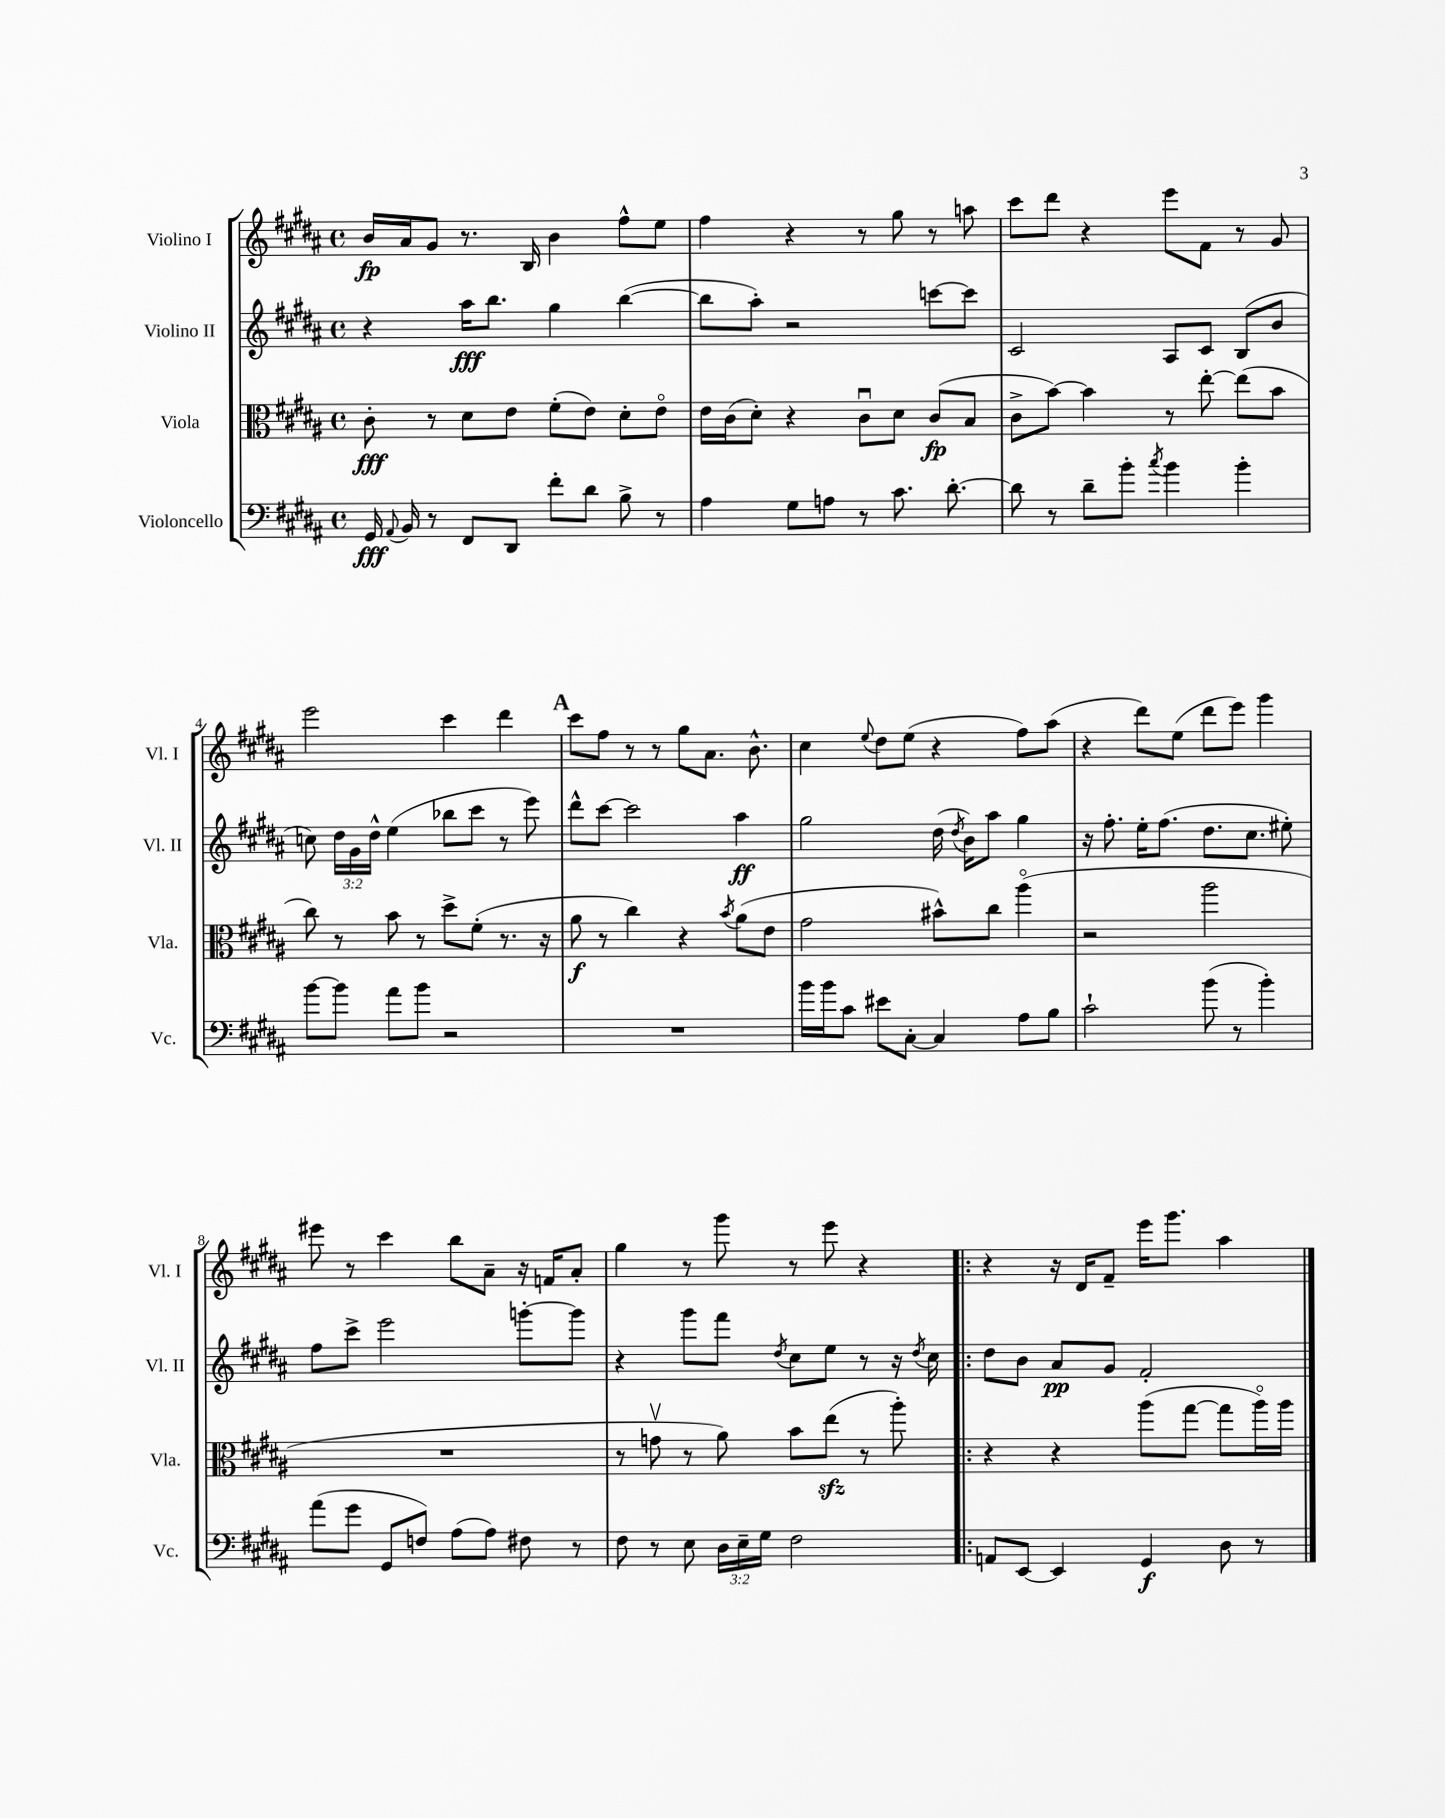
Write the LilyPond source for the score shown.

<<
\new StaffGroup <<
\new Staff = "s0" \with { instrumentName = "Violino I" shortInstrumentName = "Vl. I" } {
    \clef treble \key b \major \defaultTimeSignature \time 4/4
    \autoBeamOff b'16[\fp ais'16 gis'8] r8. b16 b'4 fis''8[-^ e''8] |
    fis''4 r4 r8 gis''8 r8 a''8 |
    cis'''8[ dis'''8] r4 e'''8[ fis'8] r8 gis'8 |
    e'''2 cis'''4 dis'''4 |
    \mark \markup { \bold "A" } cis'''8[ fis''8] r8 r8 gis''8[ ais'8.] b'8.-^ |
    cis''4 \appoggiatura { e''8 } dis''8[ e''8]( r4 fis''8[) ais''8]( |
    r4 dis'''8[) e''8]( dis'''8[ e'''8]) gis'''4 |
    eis'''8 r8 cis'''4 b''8[ ais'8]-- r16 f'16[ ais'8]-. |
    gis''4 r8 gis'''8 r8 e'''8 r4 |
    \bar ".|:" r4 r16 dis'16[ fis'8]-- e'''16[ gis'''8.] ais''4 \bar "|." |
}
\new Staff = "s1" \with { instrumentName = "Violino II" shortInstrumentName = "Vl. II" } {
    \clef treble \key b \major \defaultTimeSignature \time 4/4 \override Staff.TupletNumber.text = #tuplet-number::calc-fraction-text
    \autoBeamOff r4 ais''16[\fff b''8.] gis''4 b''4~( |
    b''8[ ais''8]-.) r2 c'''8[~ c'''8] |
    cis'2 ais8[ cis'8] b8[( b'8] |
    c''8) \tuplet 3/2 { dis''16[ gis'16 dis''16]-^ } e''4( bes''8[ cis'''8] r8 e'''8) |
    \mark \markup { \bold "A" } dis'''8[-^ cis'''8]~ cis'''2 ais''4\ff |
    gis''2 dis''16( \acciaccatura { dis''8 } b'16[) ais''8] gis''4 |
    r16 fis''8.-. e''16[-. fis''8.]( dis''8.[ cis''8.] eis''8-.) |
    fis''8[ cis'''8]-> e'''2 g'''8[~-. g'''8] |
    r4 gis'''8[ fis'''8] \acciaccatura { dis''8 } cis''8[ e''8] r8 r16 \acciaccatura { dis''8 } cis''16 |
    \bar ".|:" dis''8[ b'8] ais'8[\pp gis'8] fis'2-. \bar "|." |
}
\new Staff = "s2" \with { instrumentName = "Viola" shortInstrumentName = "Vla." } {
    \clef alto \key b \major \defaultTimeSignature \time 4/4
    \autoBeamOff cis'8-.\fff r8 dis'8[ e'8] fis'8[-.( e'8]) dis'8[-. e'8]\flageolet |
    e'16[ cis'16( dis'8]-.) r4 cis'8[\downbow dis'8] cis'8[\fp( b8] |
    cis'8[-> b'8]~) b'4 r8 e''8~-. e''8[( b'8] |
    cis''8) r8 b'8 r8 dis''8[-> fis'8]-.( r8. r16 |
    \mark \markup { \bold "A" } ais'8\f r8 cis''4) r4 \acciaccatura { b'8 } ais'8[( e'8] |
    gis'2 bis'8[-^) cis''8] ais''4\flageolet( |
    r2 ais''2 |
    R1 |
    r8 g'8\upbow r8 ais'8) b'8[ e''8]\sfz( r8 ais''8-.) |
    \bar ".|:" r4 r4 ais''8[( gis''8]~ gis''8[ ais''16\flageolet) ais''16] \bar "|." |
}
\new Staff = "s3" \with { instrumentName = "Violoncello" shortInstrumentName = "Vc." } {
    \clef bass \key b \major \defaultTimeSignature \time 4/4 \override Staff.TupletNumber.text = #tuplet-number::calc-fraction-text
    \autoBeamOff gis,16\fff \appoggiatura { ais,8 } b,16 r8 fis,8[ dis,8] fis'8[-. dis'8] b8-> r8 |
    ais4 gis8[ a8] r8 cis'8. dis'8.~-. |
    dis'8 r8 dis'8[-- b'8]-. \acciaccatura { cis''8 } b'4 b'4-. |
    b'8[~ b'8] ais'8[ b'8] r2 |
    \mark \markup { \bold "A" } R1 |
    b'16[ b'16 cis'8] eis'8[ cis8]~-. cis4 ais8[ b8] |
    cis'2-! b'8( r8 b'4-.) |
    ais'8[( gis'8] gis,8[ f8]) ais8[( ais8]) fis8 r8 |
    fis8 r8 e8 \tuplet 3/2 { dis16[ e16-- gis16] } fis2 |
    \bar ".|:" a,8[ e,8]~ e,4 gis,4\f dis8 r8 \bar "|." |
}
>>
>>
